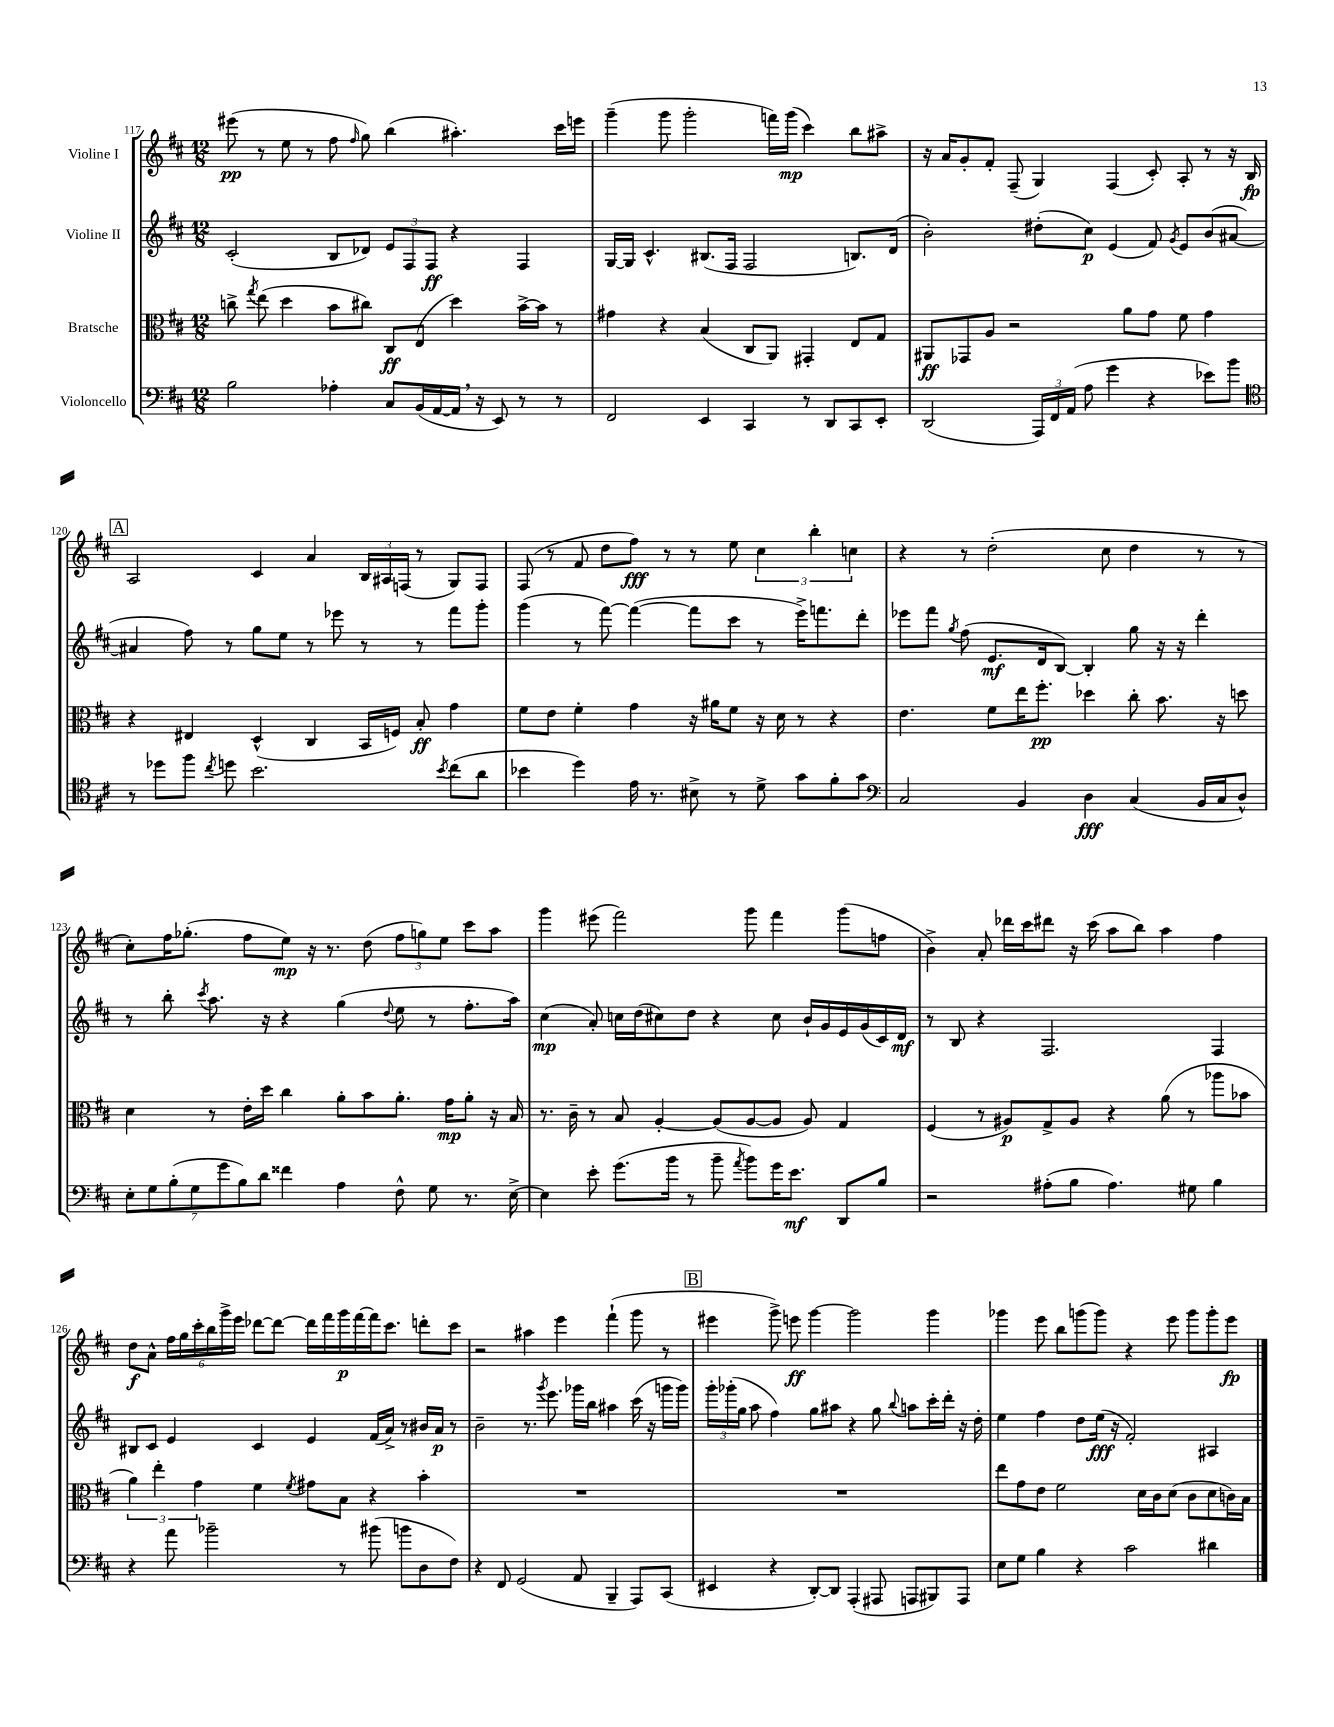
<<
\new StaffGroup <<
\new Staff = "s0" \with { instrumentName = "Violine I" } {
    \clef treble \key d \major \numericTimeSignature \time 12/8
    \autoBeamOff eis'''8\pp( r8 e''8 r8 fis''8 \grace { fis''16 } g''8) b''4( ais''4.-.) cis'''16[ e'''16] |
    g'''4--( g'''8 g'''2-. f'''16[) g'''16]\mp( cis'''4) b''8[ ais''8]-> |
    r16 a'16[ g'8-. fis'8]-. fis8--( g4) fis4( cis'8-.) a8-. r8 r16 b16\fp |
    \mark \markup { \box "A" } a2 cis'4 a'4 \tuplet 3/2 { b16[ ais16 f16]( } r8 g8[) f8] |
    fis8( r8 fis'8 d''8[ fis''8]\fff) r8 r8 e''8 \tuplet 3/2 { cis''4 b''4-. c''4 } |
    r4 r8 d''2-.( cis''8 d''4 r8 r8 |
    cis''8[-.) fis''16 ges''8.]-.( fis''8[ e''8]\mp) r16 r8. d''8( \tuplet 3/2 { fis''8[ g''8) e''8] } cis'''8[ a''8] |
    g'''4 eis'''8( fis'''2) g'''8 fis'''4 g'''8[( f''8] |
    b'4->) a'8-. des'''16[ cis'''16 dis'''8] r16 cis'''16( a''8[ b''8]) a''4 fis''4 |
    d''8[\f a'8]-^ \tuplet 6/4 { fis''16[ g''16 cis'''16-. b''16 g'''16-> e'''16] } des'''8[~ des'''8]~ des'''16[ fis'''16 g'''16\p fis'''16~ fis'''16 cis'''8.] d'''8[-. cis'''8] |
    r2 ais''4 e'''4 fis'''4-!( g'''8 r8 |
    \mark \markup { \box "B" } eis'''4 g'''8->) e'''8\ff g'''4~ g'''2 g'''4 |
    ges'''4 e'''8 b''8[ g'''8( g'''8]) r4 e'''8 g'''8[ g'''8-. e'''8]\fp \bar "|." |
}
\new Staff = "s1" \with { instrumentName = "Violine II" } {
    \clef treble \key d \major \numericTimeSignature \time 12/8
    \autoBeamOff cis'2-.( b8[ des'8]) \tuplet 3/2 { e'8[ fis8 fis8]\ff } r4 fis4 |
    g16[~ g16] cis'4.-^ bis8.[( fis16] fis2 b8.[) d'16]( |
    b'2-.) dis''8[-.( cis''8]\p) e'4( fis'8) \acciaccatura { g'8 } e'8[ b'8( ais'8]~ |
    \mark \markup { \box "A" } ais'4 fis''8) r8 g''8[ e''8] r8 ees'''8 r8 r8 fis'''8[ g'''8]-. |
    g'''4( r8 fis'''8~) fis'''4~( fis'''8[ cis'''8] r8 e'''16[->) f'''8. d'''8]-. |
    ees'''8[ fis'''8] \acciaccatura { g''8 } fis''8( e'8.[\mf d'16 b8]~) b4-. g''8 r16 r16 d'''4-. |
    r8 b''8-. \acciaccatura { cis'''8 } a''8. r16 r4 g''4( \appoggiatura { d''8 } e''8 r8 fis''8.[-. a''16]) |
    cis''4\mp( a'8-.) c''16[ d''16( cis''8) d''8] r4 cis''8 b'16[-! g'16 e'16 g'16( cis'16) d'16]\mf |
    r8 b8 r4 fis2. fis4 |
    bis8[ cis'8] e'4 cis'4 e'4 fis'16[( a'16]->) r8 bis'16[ a'16]\p r8 |
    b'2-- r8. \acciaccatura { g'''8 } e'''8. ges'''16[ b''16] ais''4 cis'''16( r16 g'''16[ g'''16]) |
    \mark \markup { \box "B" } \tuplet 3/2 { g'''16[-. ges'''16-.( g''16] } a''8 fis''4) g''8[ ais''8] r4 g''8 \appoggiatura { b''8 } a''8[ cis'''16-. d'''16]-. r16 d''16-. |
    e''4 fis''4 d''8[ e''16]\fff( r16 fis'2-.) ais4 \bar "|." |
}
\new Staff = "s2" \with { instrumentName = "Bratsche" } {
    \clef alto \key d \major \numericTimeSignature \time 12/8
    \autoBeamOff c''8-> \acciaccatura { g''8 } e''8( d''4 b'8[ cis''8]) cis8[\ff e8]( d''4) b'16[~-> b'16] r8 |
    gis'4 r4 b4( cis8[ a,8]) gis,4-. e8[ g8] |
    ais,8[\ff ges,8 a8] r2 a'8[ g'8] fis'8 g'4 |
    \mark \markup { \box "A" } r4 eis4 d4-^( cis4 b,16[ f16]) b8-.\ff g'4 |
    fis'8[ e'8] fis'4-. g'4 r16 ais'16[ fis'8] r16 d'16 r8 r4 |
    e'4. fis'8[ e''16 fis''8.]-.\pp des''4 cis''8-. b'8. r16 d''8 |
    d'4 r8 e'16[-. d''16] cis''4 a'8[-. b'8 a'8.]-. g'16[\mp a'8]-. r16 b16 |
    r8. cis'16-- r8 b8 a4~-. a8[( a8~ a8] a8) g4 |
    fis4( r8 ais8[\p) g8-> ais8] r4 a'8( r8 aes''8[ bes'8] |
    \tuplet 3/2 { a'4) e''4-. g'4 } fis'4 \acciaccatura { fis'8 } gis'8[ b8] r4 b'4-. |
    R1. |
    \mark \markup { \box "B" } R1. |
    e''8[ g'8 e'8] fis'2 d'16[ cis'16 d'8]( cis'8[ d'8 c'16) b16] \bar "|." |
}
\new Staff = "s3" \with { instrumentName = "Violoncello" } {
    \clef bass \key d \major \numericTimeSignature \time 12/8
    \autoBeamOff b2 aes4-. cis8[ b,16( a,16~ a,16] \breathe r16 e,8) r8 r8 |
    fis,2 e,4 cis,4 r8 d,8[ cis,8 e,8]-. |
    d,2( \tuplet 3/2 { a,,16[) fis,16 a,16]( } a8 g'4 r4 ees'8[) b'8] |
    \mark \markup { \box "A" } \clef tenor r8 des''8[ fis''8] \acciaccatura { cis''8 } d''8 b'2. \acciaccatura { b'8 } cis''8[( a'8] |
    bes'4 d''4) e'16 r8. bis8-> r8 d'8-> g'8[ fis'8-. g'8] |
    \clef bass cis2 b,4 d4\fff cis4( b,16[ cis16 d8]-^) |
    \tuplet 7/4 { e8[-. g8 b8-.( g8 g'8 b8) d'8] } fisis'4 a4 fis8-^ g8 r8. e16~-> |
    e4 e'8-. g'8.[( b'16] r8 b'8-- \acciaccatura { a'8 } b'8[) g'16 e'8.]\mf d,8[ b8] |
    r2 ais8[-.( b8] ais4.) gis8 b4 |
    r4 a'8 bes'2-- r8 bis'8( b'8[ d8 fis8]) |
    r4 fis,8 g,2( a,8 b,,4-- a,,8[) cis,8]( |
    \mark \markup { \box "B" } eis,4 r4 d,8[~-.) d,8] a,,4-.( ais,,8 a,,8[ bis,,8) a,,8] |
    e8[ g8] b4 r4 cis'2 dis'4 \bar "|." |
}
>>
>>
\layout { \context { \Score currentBarNumber = #117 } }
